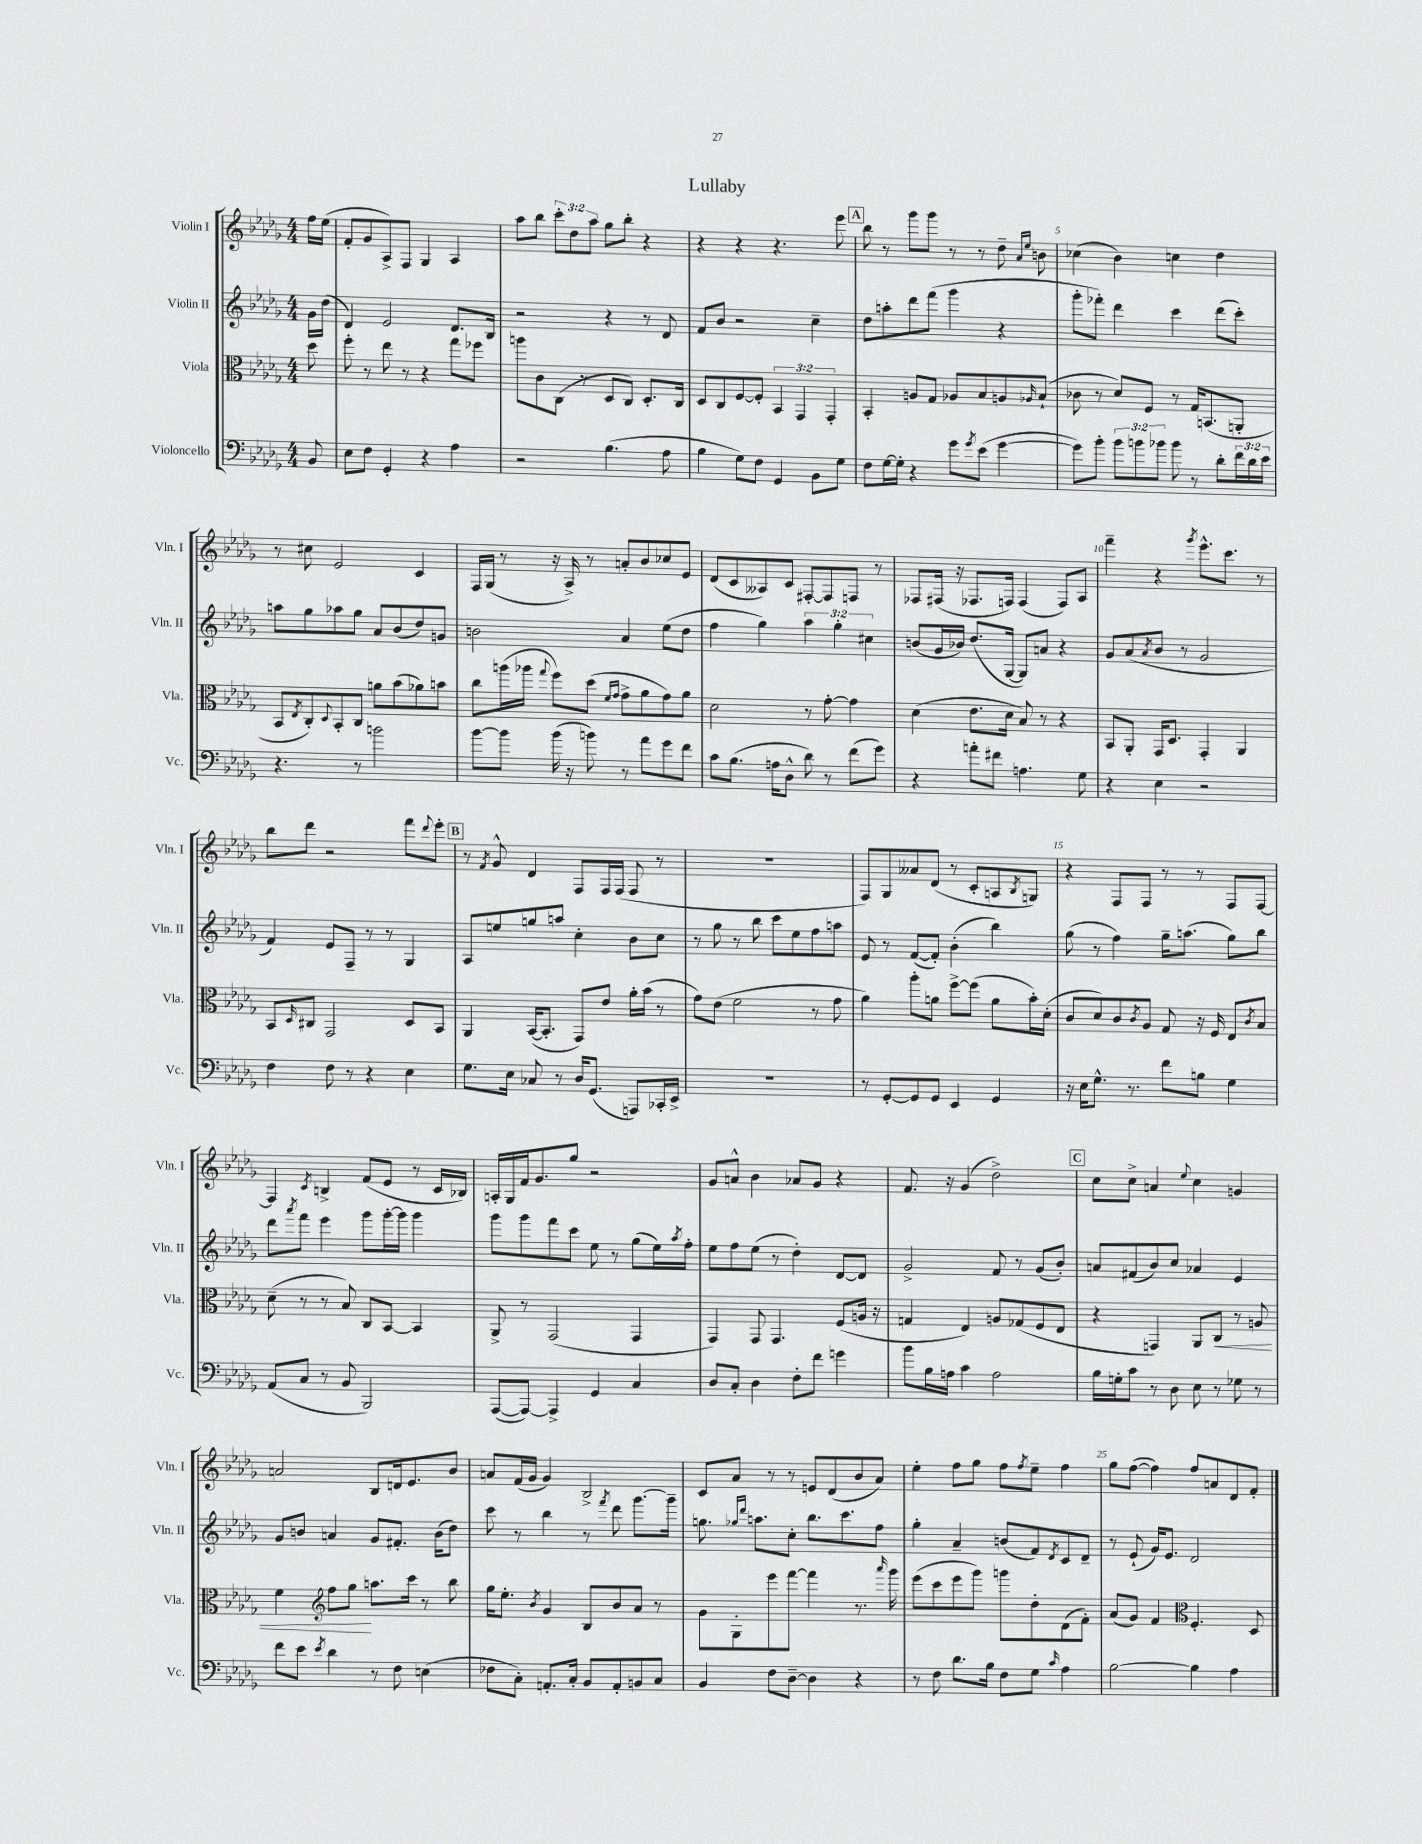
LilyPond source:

\header { title = "Lullaby" }
<<
\new StaffGroup <<
\new Staff = "s0" \with { instrumentName = "Violin I" shortInstrumentName = "Vln. I" } {
    \clef treble \key des \major \numericTimeSignature \time 4/4 \override Staff.TupletNumber.text = #tuplet-number::calc-fraction-text \partial 8
    f''16 ees''16( |
    f'8-. ges'8 aes8->) f8 ges4 aes4 |
    aes''8 bes''8 \tuplet 3/2 { c'''8-. des''8 aes''8 } ges''8 bes''8-. r4 |
    r4 r4 r4. ees'''8 |
    \mark \markup { \box "A" } bes''8 r8 ges'''8 ges'''8 r8 r8 des''8-- \grace { aes'16 ees''16 } b'8 |
    ces''4( bes'4) c''4 des''4 |
    r8 cis''8 ees'2 c'4 |
    f16 ges16( r8 r16 aes16->) r8 a'8-. bes'8 ces''8 ees'8 |
    des'8( c'8 aeses8) c'8 fis8~-. fis8 f8 r8 |
    fes8 fis16( r16 fes8. f16) f4( f8) aes8 |
    f'''4-- r4 \acciaccatura { ges'''8 } ees'''8.-^ c'''8. r8 |
    bes''8 des'''8 r2 f'''8 \appoggiatura { des'''8 } ees'''8-. |
    \mark \markup { \box "B" } r8 \acciaccatura { f'8 } ges'8-^ des'4 f8 f16 f16( f8 r8 |
    R1 |
    f8) ges8 aeses'8 des'8( r8 c'8-. a8 \acciaccatura { bes8 } g8) |
    r4 f8 f8 r8 r8 f8 f8~ |
    f4 \acciaccatura { c'8 } b4-> f'8( ees'8 r8 c'16 bes16) |
    a16-. ges16 f'16 ges'8. ges''8 r2 |
    ges'8 a'8-^ bes'4 aes'8 ges'8 r4 |
    f'8. r16 ges'4( des''2->) |
    \mark \markup { \box "C" } c''8 c''8-> a'4 \appoggiatura { ees''8 } c''4 g'4 |
    a'2 bes8 d'16 ees'8. bes'8 |
    a'8 f'16( ges'16 ges'4) bes2-> |
    c'8 aes'8 r8 r8 e'8 des'8( bes'8 aes'8) |
    ees''4-. f''8 ges''8 f''8 \acciaccatura { f''8 } ees''8-- f''4 |
    ges''8 f''8~( f''4) f''8 a'8 des'8 f'8-. \bar "|." |
}
\new Staff = "s1" \with { instrumentName = "Violin II" shortInstrumentName = "Vln. II" } {
    \clef treble \key des \major \numericTimeSignature \time 4/4 \override Staff.TupletNumber.text = #tuplet-number::calc-fraction-text \partial 8
    ges'16 des''16( |
    des'4) ees'2 des'8. bes16 |
    r2 r4 r8 des'8 |
    f'8 bes'8 r2 c''4-- |
    \mark \markup { \box "A" } des''8 a''8-. des'''8 f'''8( ges'''4 r4 |
    ges'''8-. fes'''8-.) des'''4 c'''4 des'''8( c'''8-.) |
    a''8 ges''8 aes''8 ges''8 aes'8 bes'8( des''8) g'8 |
    b'2 aes'4 ees''8( des''8 |
    f''4 ges''4) \tuplet 3/2 { aes''4 ges''4-. cis''4 } |
    b'8( ges'16 bes'16) des''8.( ges16~ ges8) a'8 r4 |
    ges'8 aes'8( \acciaccatura { aes'8 } bes'8 r8 ges'2 |
    f'4) ees'8 f8-- r8 r8 ges4 |
    \mark \markup { \box "B" } aes8 e''8 g''8 a''8 c''4-. bes'8 c''8 |
    r8 ges''8 r8 bes''8 c'''8 ees''8 f''8 a''8 |
    ees'8 r8 f'8~( f'8-.) bes'4-.( bes''4) |
    ges''8( r8 f''4) ges''16-- a''8.( ges''8) bes''8 |
    des'''8 \acciaccatura { aes'''8 } f'''8 ees'''4 ges'''8 ges'''16~-. ges'''16 ges'''4 |
    ges'''8 ges'''8 f'''8 c'''8 ees''8 r8 ges''8( ees''16) \acciaccatura { aes''8 } f''16-. |
    ees''8 f''8 ees''8( r8 des''4-.) des'8~ des'8 |
    ges'2-> f'8 r8 ges'8( bes'8-.) |
    \mark \markup { \box "C" } a'8 fis'8( bes'8) c''8 aes'4 ees'4 |
    ges'8 b'8 a'4 ges'8 fis'8.-. b'16( des''8) |
    c'''8 r8 bes''4 r8 \acciaccatura { f'''8 } des'''8 ges'''8.~ ges'''16-- |
    g''8. \grace { ges''16 des'''16 } a''8. c''8-. bes''8. c'''8. f''8 |
    ges''4-. aes'4-- b'8( f'8) \acciaccatura { des'8 } c'8 des'8-- |
    r8 ees'8-!( ges'16) ees'8. des'2 \bar "|." |
}
\new Staff = "s2" \with { instrumentName = "Viola" shortInstrumentName = "Vla." } {
    \clef alto \key des \major \numericTimeSignature \time 4/4 \override Staff.TupletNumber.text = #tuplet-number::calc-fraction-text \partial 8
    des''8 |
    f''8-. r8 ees''8 r8 r4 ges''8 fes''8 |
    a''8 c'8 c8( r8 des8 c8) des8.-. c16 |
    des8 c8 f8~ f8-. \tuplet 3/2 { bes,4 ges,4 ges,4-. } |
    \mark \markup { \box "A" } bes,4-. a8 ges8 aes8 bes8 a8 \grace { aes16 } bes8-!( |
    ces'8 r8 des'8) f8 r8 ges16 b,8.( a,8-. |
    bes,8 \acciaccatura { ees8 } c8-.) \appoggiatura { des8 } bes,8-. c8 a'8 bes'8( aes'8) b'8 |
    c''8 a''16( aes''16 \appoggiatura { ges''8 } f''8) des''8( \grace { f'16 ges'16 } ges'8-> aes'8 ges'8) aes'8 |
    des'2 r8 ges'8~-. ges'4 |
    des'4( ees'8. des'16 bes8) r8 r4 |
    bes,8 aes,8-. ges,16 des8. ges,4-. aes,4 |
    bes,8 \grace { des16 } cis8 ges,2 des8 bes,8 |
    \mark \markup { \box "B" } aes,4 bes,16~( bes,8.-. ges,8) ees'8 aes'16-. bes'16( r8 |
    ges'8) ees'8( f'2 r8 ges'8 |
    aes'4) aes''8-. a'8 f''8~-> f''8( a'8 bes'16-.) des'16-.( |
    c'8 des'8) c'8 \acciaccatura { c'8 } aes8 ges8 r16 f16 ees8 \acciaccatura { c'8 } bes8 |
    des'8--( r8 r8 bes8) c8 bes,8~ bes,4 |
    aes,8-> r8 ges,2( ges,4 |
    ges,4) ges,8 ges,4. f8( a16 r16 |
    g4 ees4) a8 ges8( f8 ees8 |
    \mark \markup { \box "C" } r4 g,4) aes,8 c8\< r8 a8 |
    f'4 \clef treble f''8 ges''8\! a''8. c'''16 r8 bes''8 |
    ges''16 ees''8.-. \acciaccatura { bes'8 } ges'4 bes8 bes'8 aes'8 r8 |
    ges'8 ges8-. ees'''8 f'''8~ f'''4 r8. \grace { aes'''16 } ges'''16 |
    ees'''8( c'''8 ees'''8 ges'''8) g'''8 des''8-. des'8( f'8-.) |
    aes'8( ges'8) f'4 \clef alto f4.-. des8 \bar "|." |
}
\new Staff = "s3" \with { instrumentName = "Violoncello" shortInstrumentName = "Vc." } {
    \clef bass \key des \major \numericTimeSignature \time 4/4 \override Staff.TupletNumber.text = #tuplet-number::calc-fraction-text \partial 8
    bes,8 |
    ees8 f8 ges,4-. r4 aes4 |
    r2 bes4.( aes8 |
    bes4 ges8) f8 ges,4 bes,8 ges8 |
    \mark \markup { \box "A" } f8 ges16~ ges16-. r4 ges'8 \acciaccatura { ges'8 } ees'8( ges'4~ |
    ges'8) bes'8-. \tuplet 3/2 { bes'8 b'8 bes'8 } bes'8 r8 des'8-. \tuplet 3/2 { f'16 des'16 ees'16 } |
    r4. r8 b'2 |
    bes'8~ bes'8 bes'16( r16 b'8) r8 aes'8 ges'8 f'8 |
    c'8 bes8.( a16 des8-^ des'8) r8 f'8( ges'8) |
    r4 a'8-. fis'8 a4. ges8 |
    r4 ees4 r2 |
    f4 f8 r8 r4 ees4 |
    \mark \markup { \box "B" } ges8. ees16 ces8 r8 des16 ges,8.( a,,8) ces,16-. ees,16-> |
    R1 |
    r8 ges,8~-. ges,8 ges,8 ees,4 ges,4 |
    r16 ees16 ges8.-^ r8. f'8 b8 ges4 |
    aes,8( c8 r8 bes,8 bes,,2) |
    aes,,8~( aes,,8~) aes,,4-> ges,4 c4 |
    des8 c8-. des4 f8-. f'8 g'4 |
    bes'8 bes16 a16 c'4 a2 |
    \mark \markup { \box "C" } bes16 g16-. c'8 r8 des8 ees8 r8 ges8 r8 |
    f'8 ees'8 \acciaccatura { ees'8 } des'4 r8 f8 e4( |
    fes8 c8-.) a,8.-. c16-. bes,8 a,8-. b,8 c8 |
    bes,4 f8 des8~-- des4 r4 |
    r8 f8 des'8. bes16 f8 ges8 \grace { c'16 } aes4 |
    bes2~ bes4 aes4 \bar "|." |
}
>>
>>
\layout { \context { \Score \override BarNumber.break-visibility = ##(#f #t #t) barNumberVisibility = #(every-nth-bar-number-visible 5) } }
